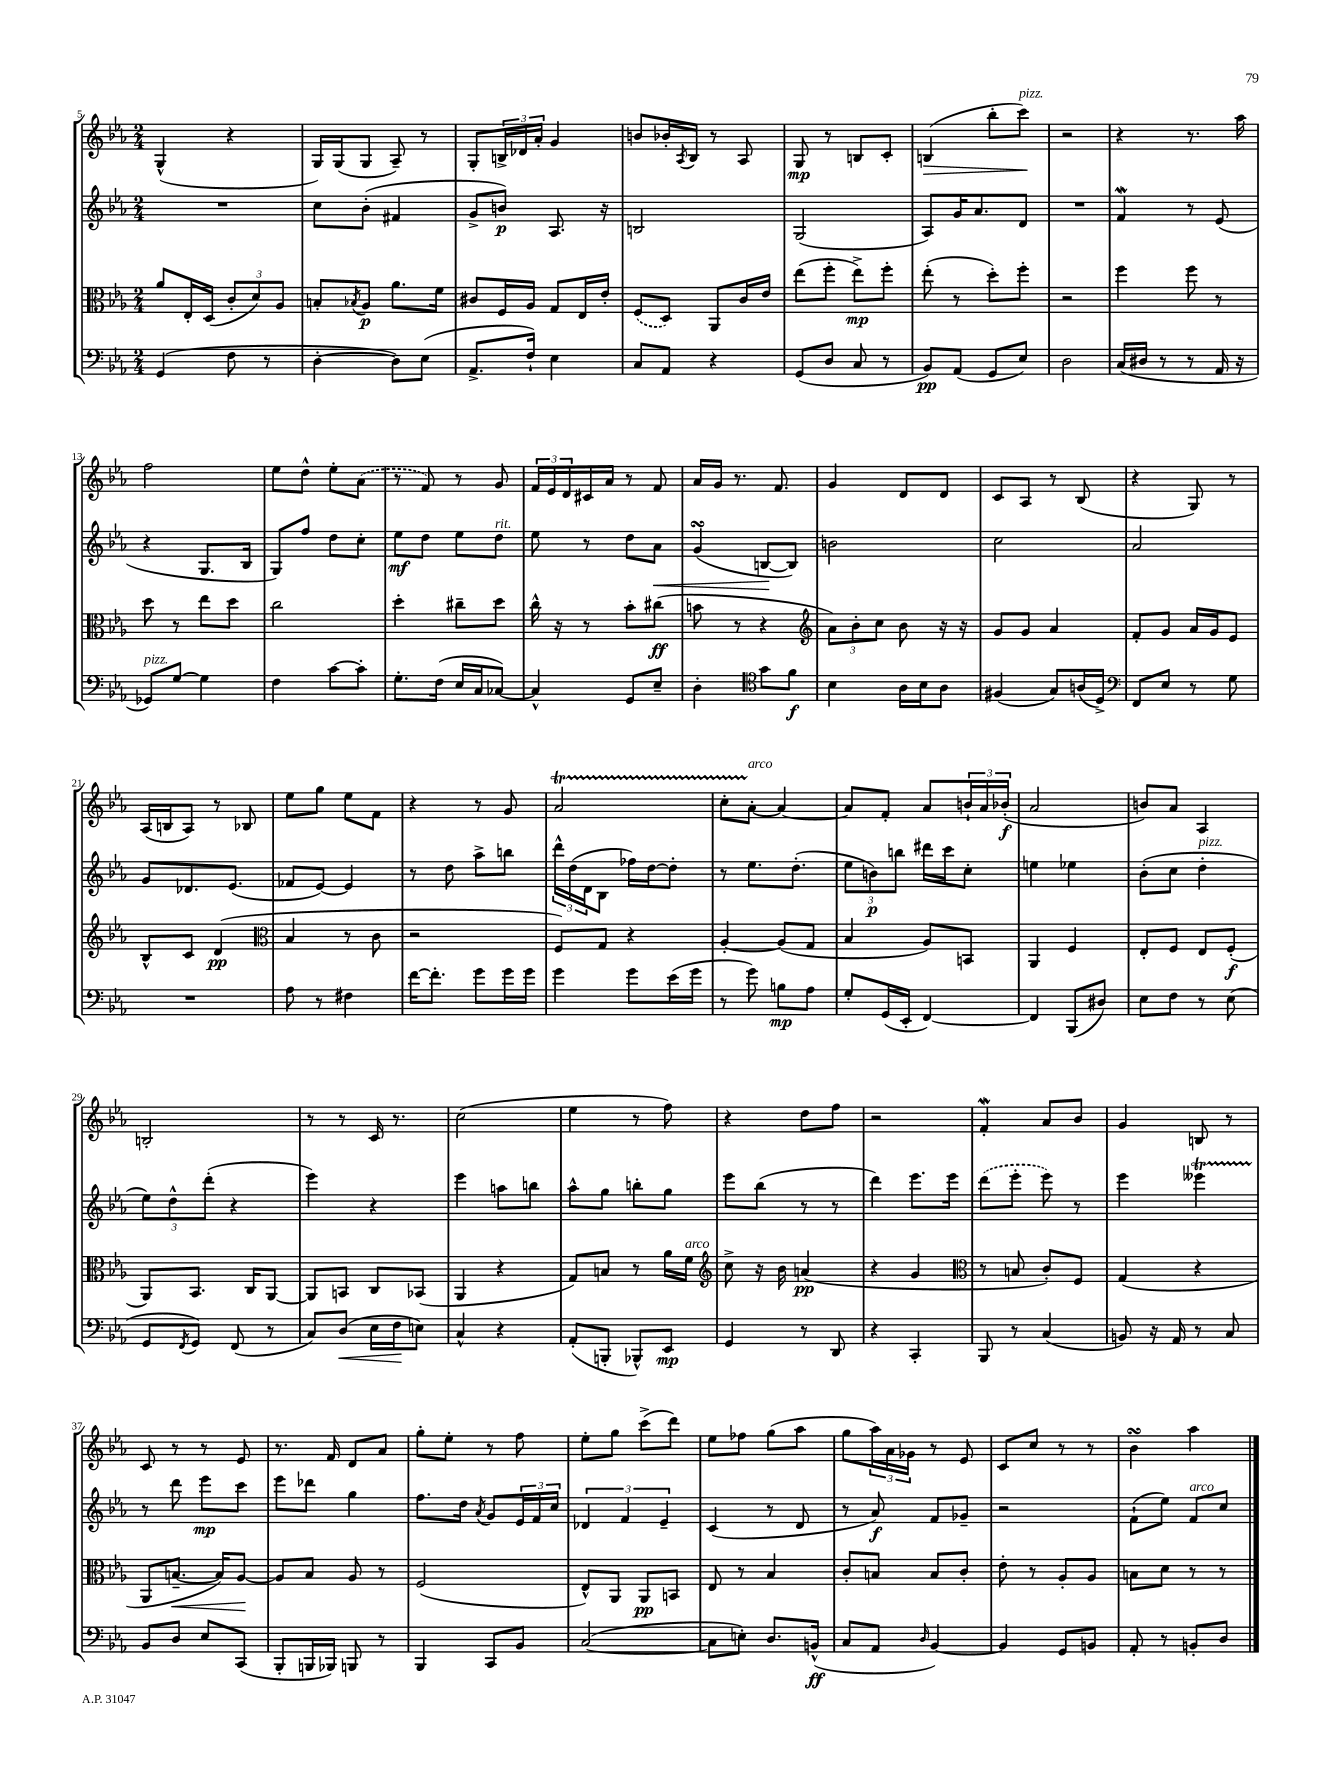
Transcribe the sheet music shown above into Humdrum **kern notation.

**kern	**dynam	**kern	**dynam	**kern	**dynam	**kern	**dynam
*part4	*part4	*part3	*part3	*part2	*part2	*part1	*part1
*staff4	*staff4	*staff3	*staff3	*staff2	*staff2	*staff1	*staff1
*clefF4	*	*clefC3	*	*clefG2	*	*clefG2	*
*k[b-e-a-]	*	*k[b-e-a-]	*	*k[b-e-a-]	*	*k[b-e-a-]	*
*M2/4	*	*M2/4	*	*M2/4	*	*M2/4	*
=5	=5	=5	=5	=5	=5	=5	=5
(4GG/	.	8a-/L	.	2r	.	(4G^^/	.
.	.	16E-'/L	.	.	.	.	.
.	.	(16D/JJ	.	.	.	.	.
8F\	.	12c'/L	.	.	.	4r	.
.	.	12d/)	.	.	.	.	.
8r	.	.	.	.	.	.	.
.	.	12A-/J	.	.	.	.	.
=6	=6	=6	=6	=6	=6	=6	=6
[4D'\	.	8Bn'/L	.	8cc\L	.	16G/LL)	.
.	.	.	.	.	.	(16G/J	.
.	.	8qB-X/	.	.	.	.	.
.	.	8A-/J	p	(8b-'\J	.	8G/J	.
8D\L])	.	8.a-\L	.	4f#X/	.	8A-~/)	.
(8E-\J	.	.	.	.	.	8r	.
.	.	16f\Jk	.	.	.	.	.
=7	=7	=7	=7	=7	=7	=7	=7
8.AA-^/L	.	8c#X/L	.	8g^/L	.	8G'/L	.
.	.	16F/L	.	8bn/J)	p	24Bn^/L	.
.	.	.	.	.	.	24d-X/	.
16F`/Jk)	.	16A-/JJ	.	.	.	.	.
.	.	.	.	.	.	24a-'/JJ	.
4E-\	.	8G/L	.	8.A-/	.	4g/	.
.	.	16E-/L	.	.	.	.	.
.	.	16e-'/JJ	.	16r	.	.	.
=8	=8	=8	=8	=8	=8	=8	=8
8C/L	.	(8F/L	.	2Bn/	.	8bn/L	.
8AA-/J	.	8D/J)	.	.	.	16b-X'/L	.
.	.	.	.	.	.	8qA-/	.
.	.	.	.	.	.	16B-/JJ	.
4r	.	8AA-/L	.	.	.	8r	.
.	.	16c/L	.	.	.	8A-/	.
.	.	16e-/JJ	.	.	.	.	.
=9	=9	=9	=9	=9	=9	=9	=9
(8GG/L	.	(8ee-\L	.	(2G/	.	8G/	mp
8D/J	.	8ff'\J	.	.	.	8r	.
8C/	.	8ee-^\L)	mp	.	.	8Bn/L	.
8r	.	8ff'\J	.	.	.	8c'/J	.
=10	=10	=10	=10	=10	=10	=10	=10
!	!	!	!	!	!	!	!LO:HP:b
8BB-/L)	pp	(8ee-'\	.	8A-/L)	.	(4Bn/	>
(8AA-/J	.	8r	.	16g/K	.	.	.
.	.	.	.	8.a-/	.	.	.
8GG/L	.	8dd'\L)	.	.	.	8bb-'\L	.
!	!	!	!	!	!	!LO:TX:a:i:t=pizz.	!
8E-/J)	.	8ff'\J	.	8d/J	.	8ccc\J)	.
.	.	.	.	.	.	.	]
=11	=11	=11	=11	=11	=11	=11	=11
2D\	.	2r	.	2r	.	2r	.
=12	=12	=12	=12	=12	=12	=12	=12
(16C/LL	.	4ff\	.	4fW/	.	4r	.
16D#X/JJ	.	.	.	.	.	.	.
8r	.	.	.	.	.	.	.
8r	.	8ff\	.	8r	.	8.r	.
16AA-/	.	8r	.	(8e-/	.	.	.
16r	.	.	.	.	.	16aa-\	.
!!LO:LB:g=z
=13	=13	=13	=13	=13	=13	=13	=13
!LO:TX:a:i:t=pizz.	!	!	!	!	!	!	!
8GG-X/L)	.	8dd\	.	4r	.	2ff\	.
[8G/J	.	8r	.	.	.	.	.
4G\]	.	8ee-\L	.	8.G/L	.	.	.
.	.	8dd\J	.	.	.	.	.
.	.	.	.	16B-/Jk	.	.	.
=14	=14	=14	=14	=14	=14	=14	=14
4F\	.	2cc\	.	8G/L)	.	8ee-\L	.
.	.	.	.	8ff/J	.	8dd^^\J	.
[8c\L	.	.	.	8dd\L	.	8ee-'\L	.
8c'\J]	.	.	.	8cc'\J	.	(8a-\J	.
=15	=15	=15	=15	=15	=15	=15	=15
8.G'\L	.	4dd'\	.	8ee-\L	mf	8r	.
.	.	.	.	8dd\J	.	8f/)	.
(16F\Jk	.	.	.	.	.	.	.
16E-/LL	.	8cc#X~\L	.	8ee-\L	.	8r	.
16C/J	.	.	.	.	.	.	.
!	!	!	!	!LO:TX:a:i:t=rit.	!	!	!
[8C-X/J)	.	8dd\J	.	8dd\J	.	8g/	.
=16	=16	=16	=16	=16	=16	=16	=16
4C-^^/]	.	16cc^^\	.	8ee-\	.	24f/LL	.
.	.	.	.	.	.	24e-/	.
.	.	16r	.	.	.	.	.
.	.	.	.	.	.	24d/	.
.	.	8r	.	8r	.	16c#X/	.
.	.	.	.	.	.	16a-/JJ	.
8GG/L	.	8b-'\L	.	8dd\L	.	8r	.
!	!	!	!	!	!LO:HP:b	!	!
8E-~/J	.	(8cc#X\J	ff	8a-\J	<	8f/	.
=17	=17	=17	=17	=17	=17	=17	=17
4D'\	.	8bn\	.	(4gsSsS/	.	16a-/LL	.
.	.	.	.	.	.	16g/JJ	.
.	.	8r	.	.	.	8.r	.
*clefC4	*	*	*	*	*	*	*
8g\L	.	4r	.	[8Bn/L	.	.	.
.	.	.	.	.	.	8.f/	.
8f\J	f	.	.	8B/J])	[	.	.
=18	=18	=18	=18	=18	=18	=18	=18
*	*	*clefG2	*	*	*	*	*
4B-\	.	12a-\L)	.	2bn\	.	4g/	.
.	.	12b-'\	.	.	.	.	.
.	.	12cc\J	.	.	.	.	.
16A-\LL	.	8b-\	.	.	.	8d/L	.
16B-\J	.	.	.	.	.	.	.
8A-\J	.	16r	.	.	.	8d/J	.
.	.	16r	.	.	.	.	.
=19	=19	=19	=19	=19	=19	=19	=19
(4F#X/	.	8g/L	.	2cc\	.	8c/L	.
.	.	8g/J	.	.	.	8A-/J	.
8G/L)	.	4a-/	.	.	.	8r	.
(16An/L	.	.	.	.	.	(8B-/	.
16D^/JJ)	.	.	.	.	.	.	.
=20	=20	=20	=20	=20	=20	=20	=20
*clefF4	*	*	*	*	*	*	*
8FF/L	.	8f'/L	.	2a-/	.	4r	.
8E-/J	.	8g/J	.	.	.	.	.
8r	.	16a-/LL	.	.	.	8G/)	.
.	.	16g/J	.	.	.	.	.
8G\	.	8e-/J	.	.	.	8r	.
!!LO:LB:g=z
=21	=21	=21	=21	=21	=21	=21	=21
2r	.	8B-^^/L	.	8g/L	.	(16A-/LL	.
.	.	.	.	.	.	16Bn/J	.
.	.	8c/J	.	8.d-X/	.	8A-/J)	.
.	.	(4d/	pp	.	.	8r	.
.	.	.	.	(8.e-/J	.	.	.
.	.	.	.	.	.	8B-X/	.
=22	=22	=22	=22	=22	=22	=22	=22
*	*	*clefC3	*	*	*	*	*
8A-\	.	4B-/	.	8f-X/L	.	8ee-\L	.
8r	.	.	.	[8e-/J)	.	8gg\J	.
4F#X\	.	8r	.	4e-/]	.	8ee-\L	.
.	.	8c\	.	.	.	8f\J	.
=23	=23	=23	=23	=23	=23	=23	=23
[16f\KL	.	2r	.	8r	.	4r	.
8.f'\J]	.	.	.	.	.	.	.
.	.	.	.	8dd\	.	.	.
8g\L	.	.	.	8aa-^\L	.	8r	.
16g\L	.	.	.	8bbn\J	.	8g/	.
16g\JJ	.	.	.	.	.	.	.
=24	=24	=24	=24	=24	=24	=24	=24
4g\	.	8F/L)	.	24ddd^^\LL	.	2a-T/	.
.	.	.	.	(24dd\	.	.	.
.	.	.	.	24d\J	.	.	.
.	.	8G/J	.	8B-\J	.	.	.
8g\L	.	4r	.	16ff-X\LL)	.	.	.
.	.	.	.	[16dd\J	.	.	.
(16e-\L	.	.	.	8dd'\J]	.	.	.
16g\JJ	.	.	.	.	.	.	.
=25	=25	=25	=25	=25	=25	=25	=25
8r	.	[4A-'/	.	8r	.	8ccTTT'\L	.
!	!	!	!	!	!	!LO:TX:a:i:t=arco	!
8g\)	.	.	.	8.ee-\L	.	[8a-'\J	.
8Bn\L	mp	(8A-/L]	.	.	.	4a-/_	.
.	.	.	.	(8.dd'\J	.	.	.
8A-\J	.	8G/J	.	.	.	.	.
=26	=26	=26	=26	=26	=26	=26	=26
8G'/L	.	4B-/	.	12ee-\L	.	8a-/L]	.
.	.	.	.	12bn\)	p	.	.
(16GG/L	.	.	.	.	.	8f'/J	.
.	.	.	.	12bbn\J	.	.	.
16EE-'/JJ	.	.	.	.	.	.	.
[4FF/)	.	8A-/L)	.	16ddd#X\LL	.	8a-/L	.
.	.	.	.	16ccc\J	.	.	.
.	.	8BBn/J	.	8cc'\J	.	24bn`/L	.
.	.	.	.	.	.	24a-/	.
.	.	.	.	.	.	(24b-X'/JJ	f
=27	=27	=27	=27	=27	=27	=27	=27
4FF/]	.	4AA-/	.	4een\	.	2a-/	.
(8BBB-/L	.	4F/	.	4ee-X\	.	.	.
8D#X/J)	.	.	.	.	.	.	.
=28	=28	=28	=28	=28	=28	=28	=28
8E-\L	.	8E-'/L	.	(8b-'\L	.	8bn/L)	.
8F\J	.	8F/J	.	8cc\J	.	8a-/J	.
!	!	!	!	!LO:TX:a:i:t=pizz.	!	!	!
8r	.	8E-/L	.	4dd'\	.	4A-/	.
(8E-\	.	(8F'/J	f	.	.	.	.
!!LO:LB:g=z
=29	=29	=29	=29	=29	=29	=29	=29
8GG/L	.	8AA-/L)	.	12ee-\L)	.	2Bn'/	.
.	.	.	.	12dd^^\	.	.	.
8qFF/	.	.	.	.	.	.	.
8GG/J)	.	8.BB-/J	.	.	.	.	.
.	.	.	.	(12ddd'\J	.	.	.
(8FF/	.	.	.	4r	.	.	.
.	.	16C/KL	.	.	.	.	.
8r	.	[8AA-/J	.	.	.	.	.
=30	=30	=30	=30	=30	=30	=30	=30
8C/L)	.	8AA-/L]	.	4eee-\)	.	8r	.
!	!LO:HP:b	!	!	!	!	!	!
(8D/J	<	8BBn/J	.	.	.	8r	.
16E-\LL	.	8C/L	.	4r	.	16c/	.
16F\J	.	.	.	.	.	8.r	.
8En\J)	[	(8BB-X/J	.	.	.	.	.
=31	=31	=31	=31	=31	=31	=31	=31
4C^^/	.	4AA-/	.	4eee-\	.	(2cc\	.
4r	.	4r	.	8aan\L	.	.	.
.	.	.	.	8bbn\J	.	.	.
=32	=32	=32	=32	=32	=32	=32	=32
(8AA-'/L	.	8G/L)	.	8aa-^^\L	.	4ee-\	.
8BBBn'/J	.	8Bn/J	.	8gg\J	.	.	.
8BBB-X^^/L)	.	8r	.	8bbn'\L	.	8r	.
8EE-/J	mp	16a-\LL	.	8gg\J	.	8ff\)	.
!	!	!LO:TX:a:i:t=arco	!	!	!	!	!
.	.	16f\JJ	.	.	.	.	.
=33	=33	=33	=33	=33	=33	=33	=33
*	*	*clefG2	*	*	*	*	*
4GG/	.	8cc^\	.	8eee-\L	.	4r	.
.	.	16r	.	(8bb-\J	.	.	.
.	.	16b-\	.	.	.	.	.
8r	.	(4an/	pp	8r	.	8dd\L	.
8DD/	.	.	.	8r	.	8ff\J	.
=34	=34	=34	=34	=34	=34	=34	=34
4r	.	4r	.	4ddd\)	.	2r	.
4CC'/	.	4g/	.	8.eee-\L	.	.	.
.	.	.	.	16eee-\Jk	.	.	.
=35	=35	=35	=35	=35	=35	=35	=35
*	*	*clefC3	*	*	*	*	*
8BBB-/	.	8r	.	(8ddd\L	.	4fW'/	.
8r	.	8Bn/	.	8eee-'\J	.	.	.
(4C/	.	8c'/L)	.	8eee-\)	.	8a-/L	.
.	.	8F/J	.	8r	.	8b-/J	.
=36	=36	=36	=36	=36	=36	=36	=36
8BBn/)	.	(4G/	.	4eee-\	.	4g/	.
16r	.	.	.	.	.	.	.
16AA-/	.	.	.	.	.	.	.
8r	.	4r	.	4eee--XT\	.	8Bn/	.
8C/	.	.	.	.	.	8r	.
!!LO:LB:g=z
=37	=37	=37	=37	=37	=37	=37	=37
8BB-/L	.	8AA-/L	.	8r	.	8c/	.
!	!	!	!LO:HP:b	!	!	!	!
8D/J	.	[8.Bn~/J	<	8ddd\	.	8r	.
8E-/L	.	.	.	8eee-\L	mp	8r	.
.	.	16B/KL])	.	.	.	.	.
(8CC/J	.	[8A-/J	.	8ccc\J	.	8e-/	.
.	.	.	[	.	.	.	.
=38	=38	=38	=38	=38	=38	=38	=38
8BBB-'/L	.	8A-/L]	.	8eee-\L	.	8.r	.
16BBBn/L	.	8B-/J	.	8ddd-X\J	.	.	.
16BBB-X/JJ)	.	.	.	.	.	16f/	.
8BBBn/	.	8A-/	.	4gg\	.	8d/L	.
8r	.	8r	.	.	.	8a-/J	.
=39	=39	=39	=39	=39	=39	=39	=39
4BBB-/	.	(2F/	.	8.ff\L	.	8gg'\L	.
.	.	.	.	.	.	8ee-'\J	.
.	.	.	.	16dd\Jk	.	.	.
.	.	.	.	8qa-/	.	.	.
8CC/L	.	.	.	8g/L	.	8r	.
8BB-/J	.	.	.	24e-/L	.	8ff\	.
.	.	.	.	24f/	.	.	.
.	.	.	.	24cc/JJ	.	.	.
=40	=40	=40	=40	=40	=40	=40	=40
([2C/	.	8E-^^/L)	.	6d-X/	.	8ee-'\L	.
.	.	8AA-/J	.	.	.	8gg\J	.
.	.	.	.	6f/	.	.	.
.	.	8AA-/L	pp	.	.	(8ccc^\L	.
.	.	.	.	6e-~/	.	.	.
.	.	8BBn/J	.	.	.	8ddd\J)	.
=41	=41	=41	=41	=41	=41	=41	=41
8C\L]	.	8E-/	.	(4c/	.	8ee-\L	.
8En'\J)	.	8r	.	.	.	8ff-X\J	.
8.D/L	.	4B-/	.	8r	.	(8gg\L	.
.	.	.	.	8d/	.	8aa-\J	.
(16BBn^^/Jk	ff	.	.	.	.	.	.
=42	=42	=42	=42	=42	=42	=42	=42
8C/L	.	8c'/L	.	8r	.	8gg\L	.
8AA-/J	.	8Bn/J	.	8a-/)	f	24aa-\L)	.
.	.	.	.	.	.	24a-\	.
.	.	.	.	.	.	24g-X\JJ	.
16qqD/	.	.	.	.	.	.	.
[4BB-/)	.	8B/L	.	8f/L	.	8r	.
.	.	8c'/J	.	8g-X~/J	.	8e-/	.
=43	=43	=43	=43	=43	=43	=43	=43
4BB-/]	.	8e-'\	.	2r	.	8c/L	.
.	.	8r	.	.	.	8cc/J	.
8GG/L	.	8A-'/L	.	.	.	8r	.
8BBn/J	.	8A-/J	.	.	.	8r	.
=44	=44	=44	=44	=44	=44	=44	=44
8AA-'/	.	8Bn\L	.	(8f`\L	.	4b-sSSS\	.
8r	.	8d\J	.	8ee-\J)	.	.	.
!	!	!	!	!LO:TX:a:i:t=arco	!	!	!
8BBn'/L	.	8r	.	8f/L	.	4aa-\	.
8D/J	.	8r	.	8cc/J	.	.	.
==	==	==	==	==	==	==	==
*-	*-	*-	*-	*-	*-	*-	*-
